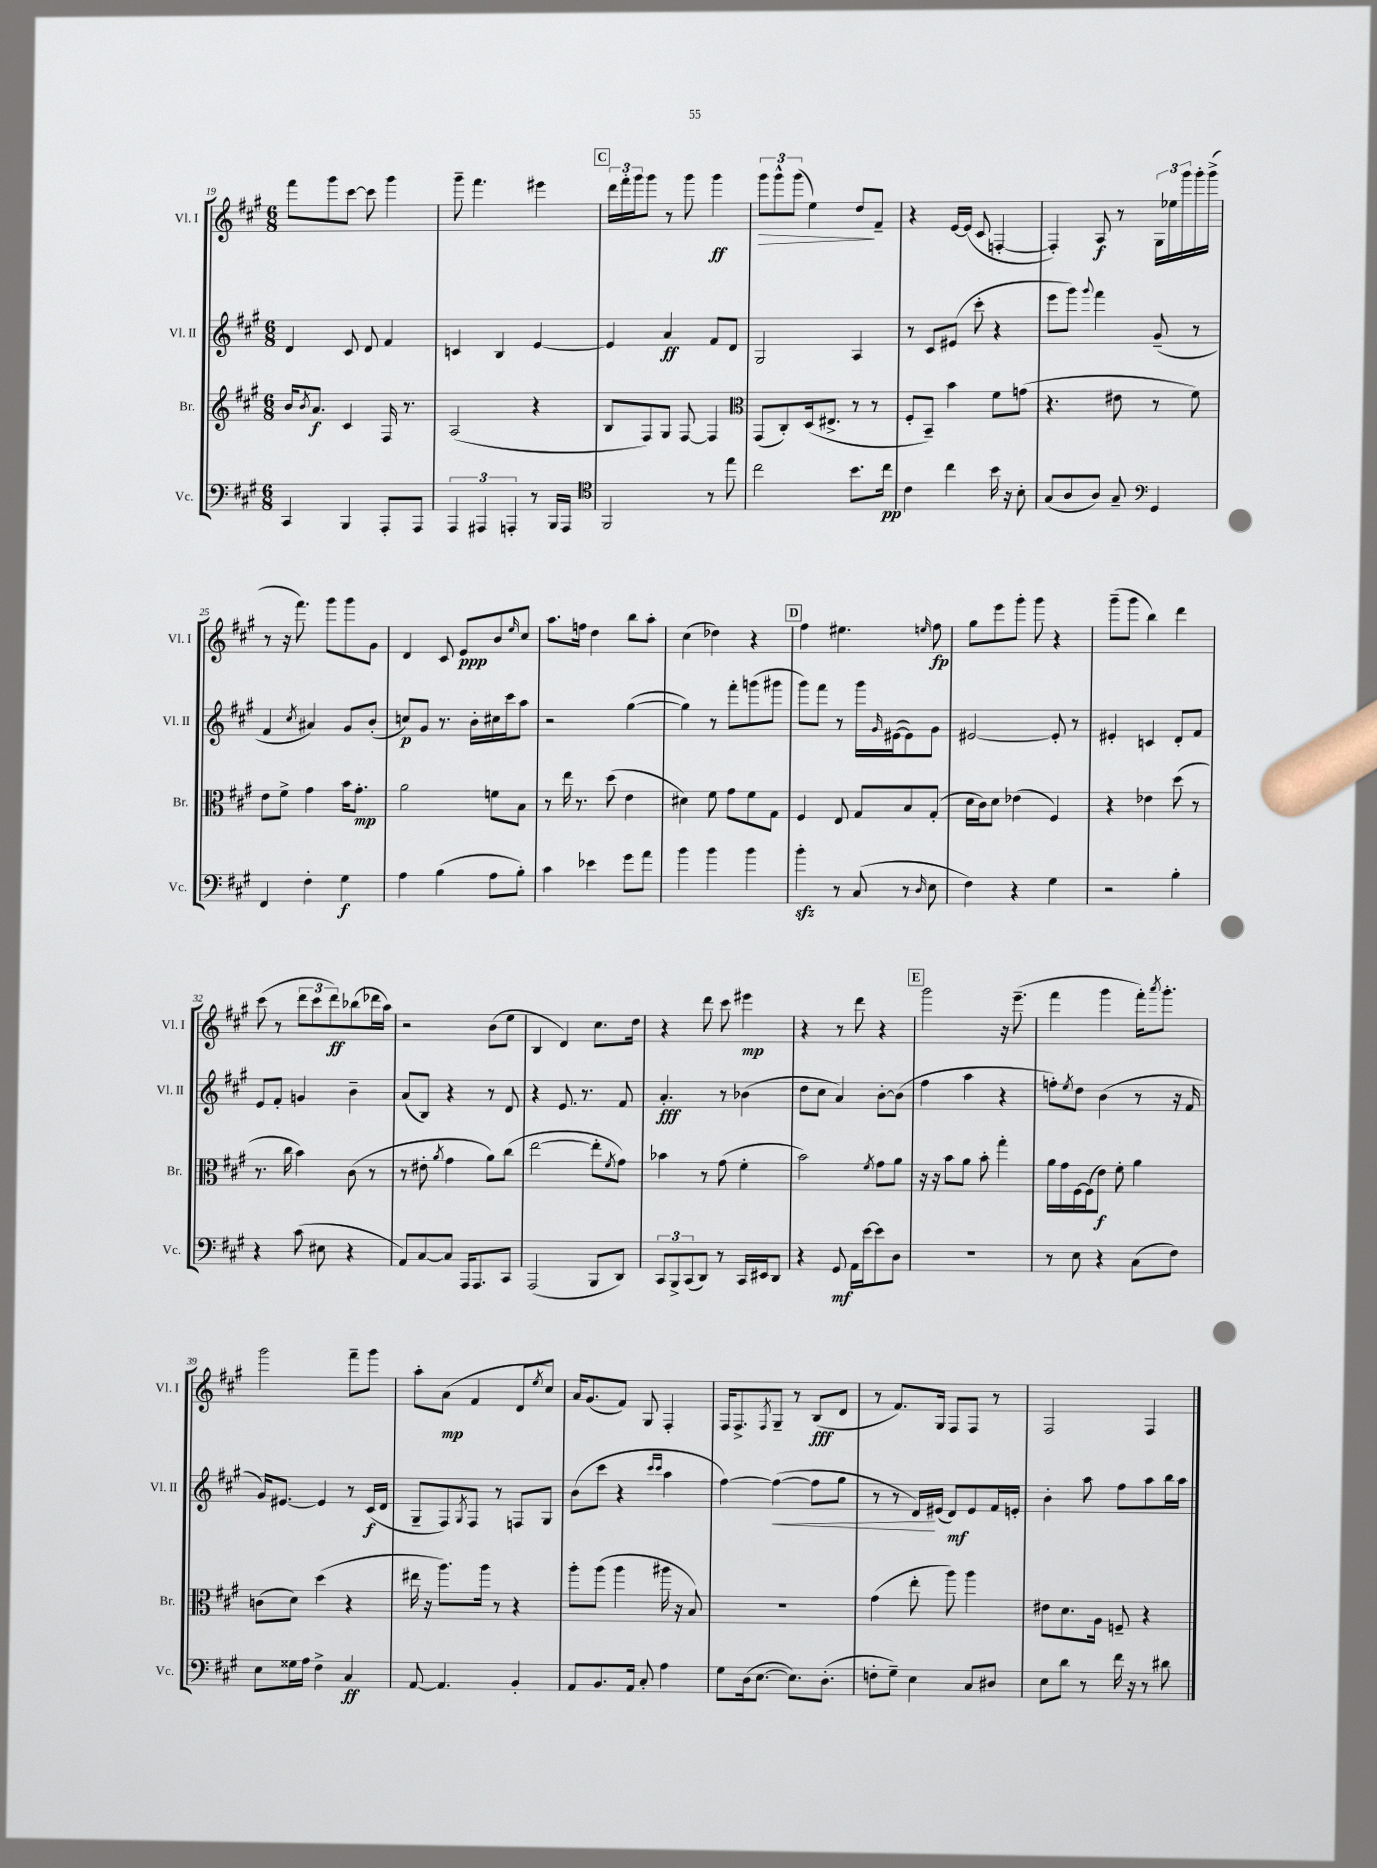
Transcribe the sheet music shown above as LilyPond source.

<<
\new StaffGroup <<
\new Staff = "s0" \with { instrumentName = "Vl. I" shortInstrumentName = "Vl. I" } {
    \clef treble \key a \major \numericTimeSignature \time 6/8
    fis'''8 gis'''8 cis'''8~ cis'''8 gis'''4 |
    gis'''8-- fis'''4. eis'''4 |
    \mark \markup { \box "C" } \tuplet 3/2 { d'''16 fis'''16-. gis'''16 } gis'''8 r8 gis'''8 gis'''4\ff |
    \tuplet 3/2 { gis'''8\> gis'''8-^ gis'''8( } e''4) d''8\! fis'8-- |
    r4 e'16~ e'16( cis'8 f4~-. |
    f4-.) a8\f r8 \tuplet 3/2 { gis16 ees''16 gis'''16 } gis'''16-. gis'''16->( |
    r8 r16 fis'''8.) gis'''8 gis'''8 gis'8 |
    d'4 cis'8 e'8\ppp b'8 \grace { e''16 } cis''8 |
    a''8. f''16 d''4 b''8 a''8-. |
    cis''4( des''4) r4 |
    \mark \markup { \box "D" } fis''4 eis''4. \grace { e''16 } fis''8\fp |
    gis''8 e'''8 gis'''8-. gis'''8 r4 |
    gis'''8--( gis'''8 b''4) d'''4 |
    cis'''8( r8 \tuplet 3/2 { d'''8 cis'''8 d'''8\ff) } bes''8( des'''16 a''16) |
    r2 b'8( e''8 |
    b4 d'4) cis''8. d''16 |
    r4 d'''8 cis'''8 eis'''4\mp |
    r4 r8 d'''8 r4 |
    \mark \markup { \box "E" } gis'''2 r16 e'''8.--( |
    fis'''4 gis'''4 fis'''16-.) \acciaccatura { a'''8 } gis'''8.-. |
    gis'''2 fis'''8-- gis'''8 |
    a''8-. a'8\mp( fis'4 d'8 \acciaccatura { e''8 } cis''8) |
    a'16 gis'8.( fis'8) gis8 fis4-. |
    fis16 fis8.-> \acciaccatura { fis8 } gis8-- r8 b8\fff( d'8 |
    r8 fis'8.) gis16 fis8 fis8 r8 |
    fis2 fis4 \bar "|." |
}
\new Staff = "s1" \with { instrumentName = "Vl. II" shortInstrumentName = "Vl. II" } {
    \clef treble \key a \major \numericTimeSignature \time 6/8
    d'4 cis'8 d'8 fis'4 |
    c'4 b4 e'4~ |
    \mark \markup { \box "C" } e'4 a'4\ff fis'8 d'8 |
    gis2 a4 |
    r8 cis'8 eis'8( cis'''8-. r4 |
    e'''8 gis'''8) \appoggiatura { gis'''8 } fis'''4 gis'8--( r8 |
    fis'4 \acciaccatura { cis''8 } ais'4) gis'8 b'8-.( |
    c''8\p) gis'8 r8. b'16-. cis''16 cis'''16 a''8 |
    r2 gis''4~( |
    gis''4) r8 fis'''8-. g'''8( gis'''8 |
    \mark \markup { \box "D" } gis'''8) fis'''8 r8 gis'''16 \grace { gis'16 } eis'16~( eis'8) gis'8 |
    eis'2~ eis'8-. r8 |
    eis'4-. c'4 d'8-. fis'8 |
    e'8 fis'8-. g'4 b'4-- |
    a'8( b8) r4 r8 d'8 |
    r4 e'8. r8. fis'8 |
    a'4.-.\fff r8 bes'4( |
    d''8 cis''8 a'4) b'8~-. b'8( |
    \mark \markup { \box "E" } fis''4 a''4 r4 |
    f''8-.) \acciaccatura { e''8 } d''8 b'4( r8 r16 fis'16 |
    gis'16) eis'8.~ eis'4 r8 cis'16\f( d'16 |
    gis8-- fis8) \acciaccatura { gis8 } fis8 r8 f8 gis8 |
    b'8( cis'''8 r4 \grace { cis'''16 cis'''16 } a''4 |
    fis''4~) fis''4~\<( fis''8 gis''8 |
    r8 r8 d'16\!) eis'16( d'8\mf) eis'8 fis'16 e'16-. |
    b'4-. a''8 fis''8 a''8 b''16 a''16 \bar "|." |
}
\new Staff = "s2" \with { instrumentName = "Br." shortInstrumentName = "Br." } {
    \clef treble \key a \major \numericTimeSignature \time 6/8
    b'16 \acciaccatura { b'8 } a'8.\f cis'4 fis16 r8. |
    a2( r4 |
    \mark \markup { \box "C" } b8 fis8) gis8 fis8~ fis4 |
    \clef alto gis,8( cis8-.) d16( eis8.-> r8 r8 |
    fis8-. b,8--) b'4 fis'8 g'8( |
    r4. eis'8 r8 fis'8) |
    e'8 fis'8-> gis'4 b'16 gis'8.-.\mp |
    a'2 f'8 b8 |
    r8 e''16 r8. d''8( e'4 |
    dis'4) fis'8 gis'8 fis'8 gis8 |
    \mark \markup { \box "D" } fis4 e8 gis8 b8 gis8-.( |
    d'16 cis'16) d'8 ees'4( fis4) |
    r4 ees'4 d''8( r8 |
    r8. cis''16 b'4) cis'8( r8 |
    r8 eis'8-. \acciaccatura { a'8 } gis'4 a'8) cis''8( |
    e''2~ e''8-. \acciaccatura { fis'8 } gis'8) |
    bes'4 r8 gis'8( fis'4-. |
    b'2) \acciaccatura { fis'8 } gis'8 a'8 |
    \mark \markup { \box "E" } r16 r16 b'8 a'8 b'8-. gis''4-. |
    a'16 gis'16 fis16~ fis16( e'8\f) fis'8-. a'4 |
    c'8( d'8) d''4( r4 |
    eis''16 r16 a''8.) a''16 r8 r4 |
    a''8-. a''8( a''4 ais''16 r16 b8) |
    R2. |
    gis'4( e''8-. a''8) a''4 |
    eis'8 d'8. a16 f8-- r4 \bar "|." |
}
\new Staff = "s3" \with { instrumentName = "Vc." shortInstrumentName = "Vc." } {
    \clef bass \key a \major \numericTimeSignature \time 6/8
    cis,4 b,,4 a,,8-. a,,8 |
    \tuplet 3/2 { a,,4 ais,,4 a,,4-. } r8 b,,16 a,,16 |
    \mark \markup { \box "C" } \clef tenor fis,2 r8 e''8 |
    cis''2 b'8. cis''16\pp |
    cis'4 cis''4 b'16 r16 b8-. |
    gis8( a8 a8) gis8-- \clef bass gis,4 |
    fis,4 fis4-. gis4\f |
    a4 b4( a8 b8-.) |
    cis'4 ees'4 gis'8 a'8 |
    b'4 b'4 b'4 |
    \mark \markup { \box "D" } b'4-.\sfz r8 cis8( r8 \grace { d16 } e8 |
    fis4) r4 gis4 |
    r2 b4-. |
    r4 cis'8( eis8 r4 |
    a,8) cis8~ cis8 a,,16 a,,8. cis,8 |
    a,,2( b,,8 d,8) |
    \tuplet 3/2 { cis,8 b,,8-> cis,8( } d,8) r8 cis,16 eis,16 d,8 |
    r4 gis,8\mf a,16 e'16~ e'8 d8 |
    \mark \markup { \box "E" } R2. |
    r8 e8 r4 cis8( fis8) |
    e8 gisis16 a16 fis4-> cis4\ff |
    a,8~ a,4. b,4-. |
    a,8 b,8. a,16 cis8-. a4 |
    gis8 d16( e8.~ e8.) d8.-.( |
    f8-. gis8--) e4 cis8 dis8 |
    e8 d'8 r8 fis'16 r16 r8 dis'8 \bar "|." |
}
>>
>>
\layout { \context { \Score currentBarNumber = #19 } }
